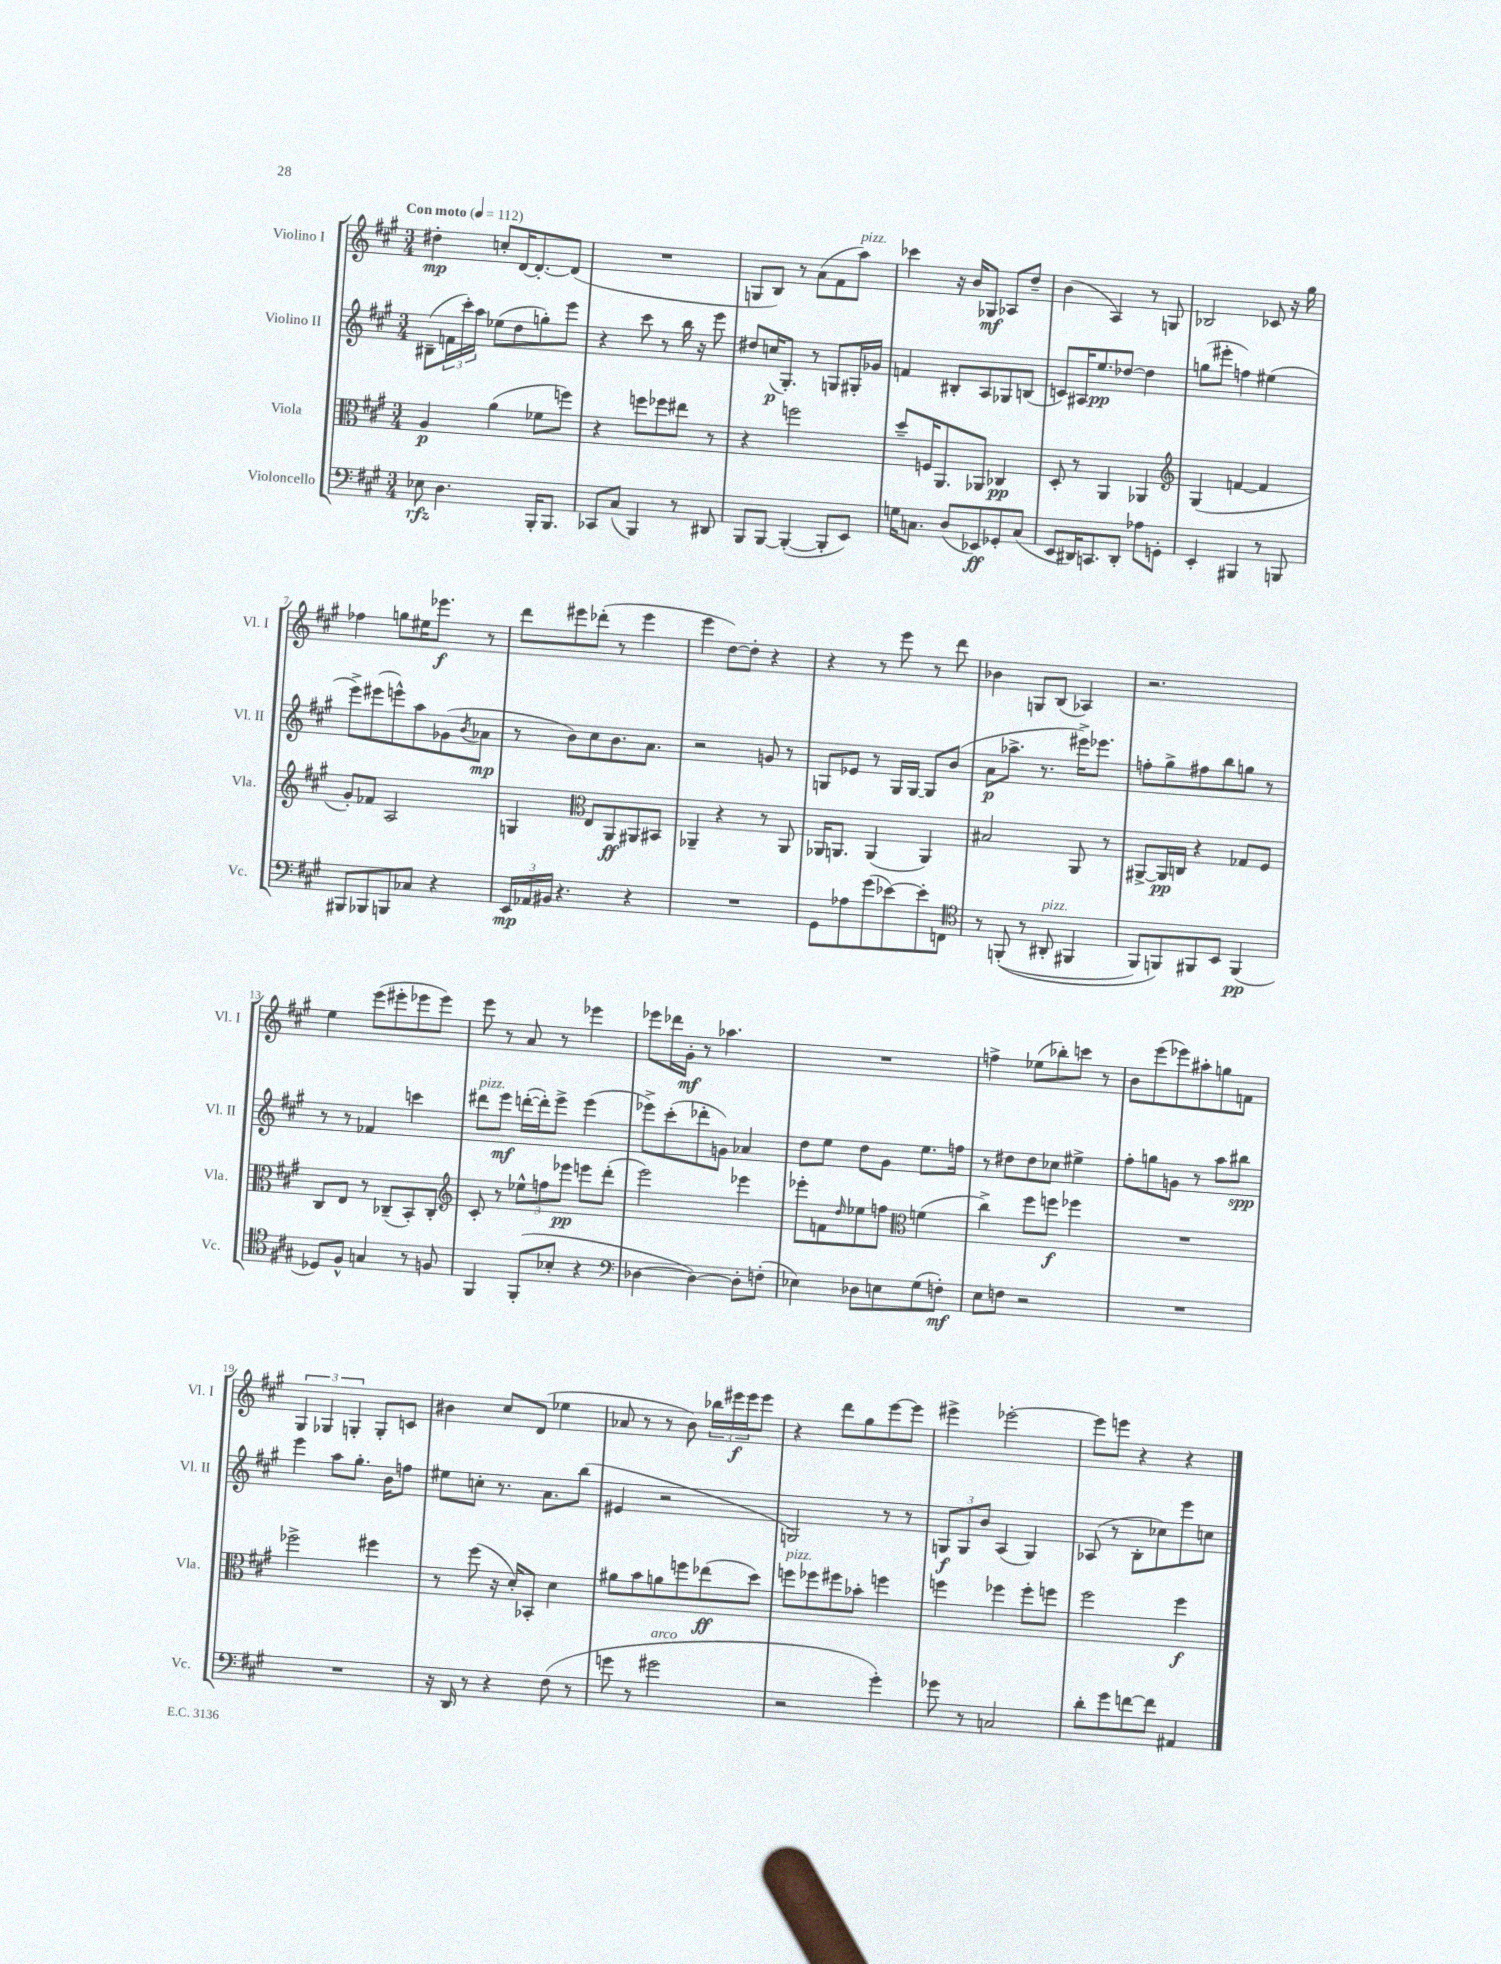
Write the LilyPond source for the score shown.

<<
\new StaffGroup <<
\new Staff = "s0" \with { instrumentName = "Violino I" shortInstrumentName = "Vl. I" } {
    \clef treble \key a \major \numericTimeSignature \time 3/4 \tempo "Con moto" 4 = 112
    dis''4-.\mp c''8-. d'16~ d'8.~-. d'8( |
    R2. |
    g8 b8) r8 a'8( fis'8 a''8^\markup { \italic "pizz." }) |
    ces'''4 r16 b'16 ges8\mf aes8 d''8-- |
    b'4( a4) r8 g8 |
    bes2 ces'8 r16 gis''16 |
    fes''4 g''8 eis''16 ees'''8.\f r8 |
    d'''8 eis'''8 des'''8-.( r8 eis'''4 |
    e'''4 d''8~) d''8-. r4 |
    r4 r8 e'''8 r8 d'''8 |
    bes'4 g8 b8( aes4) |
    r2. |
    e''4 e'''8( eis'''8-. ees'''8 ees'''8) |
    e'''8 r8 a'8 r8 ees'''4 |
    ees'''8 des'''16 gis'16-.\mf r8 aes''4. |
    R2. |
    f''4-> ees''8( bes''8-.) c'''8 r8 |
    b'8 e'''8( ees'''8) ais''8-. g''8 f'8 |
    \tuplet 3/2 { gis4 ges4 g4-. } g8-. c'8 |
    bis'4 cis''8 d'8( ees''4 |
    aes'8 r8 r8 b'8) \tuplet 3/2 { bes''16 eis'''16\f eis'''16 } eis'''8 |
    r4 d'''8 gis''8 e'''8~ e'''8 |
    eis'''4-> ees'''2~-. |
    ees'''8 e'''8 r4 r4 \bar "|." |
}
\new Staff = "s1" \with { instrumentName = "Violino II" shortInstrumentName = "Vl. II" } {
    \clef treble \key a \major \numericTimeSignature \time 3/4
    bis8--( \tuplet 3/2 { f'16 cis'''16-.) a''16 } ees''8( d''8 g''8-.) e'''8 |
    r4 cis'''8 r8 b''16 r16 e'''8 |
    dis''8 c''16\p( gis8.-.) r8 g8 gis16-. ges'16 |
    f'4 bis8-. a8 ges8 b8( |
    c'8) ais16 e''8.\pp des''8~ des''4 |
    g''8( eis'''8-. f''4) eis''4( |
    e'''8->) eis'''8( e'''8-^) a''8 ges'8( \acciaccatura { b'8 } aes'8\mp |
    r8 b'8) cis''8 b'8. a'8. |
    r2 g'8 r8 |
    g8 ees'8 r8 g16 g16~ g8 b'8( |
    a'8\p aes''8.-> r8. eis'''16->) ees'''8. |
    f''8-. gis''8-> fis''8 b''8 g''8 r8 |
    r8 r8 fes'4 c'''4 |
    dis'''8^\markup { \italic "pizz." } e'''8\mf d'''16~-.( d'''16-.) e'''8-> e'''4( |
    ees'''8->) cis'''8-.( des'''8-. g'8) aes'4 |
    d''8 e''8 d''8 gis'8 e''8. f''16 |
    r8 dis''8 dis''8 ces''8 eis''4-> |
    fis''8-. g''8 g'8 r8 a''8 bis''8\spp |
    e'''4 a''8 gis''8.-. b'16 f''8 |
    eis''8 c''8-. r8. a'8. b''8( |
    eis'4 r2 |
    g2) r8 r8 |
    \tuplet 3/2 { g8\f g8 b'8 } a4( g4) |
    aes8( r8 b8-. ces''8) e'''8 c''8 \bar "|." |
}
\new Staff = "s2" \with { instrumentName = "Viola" shortInstrumentName = "Vla." } {
    \clef alto \key a \major \numericTimeSignature \time 3/4
    a4\p a'4( fes'8 f''8) |
    r4 f''8 fes''8 eis''8 r8 |
    r4 f''2 |
    d''8-- f16 a,8. aes,8 ces4\pp |
    d8-. r8 a,4 aes,4 |
    \clef treble gis4( f'4~ f'4 |
    gis'8-.) fes'8 a2 |
    g4 \clef alto e8 a,8\ff ais,8 bis,8 |
    aes,4-- r4 r8 aes,8 |
    aes,16 a,8. a,4( a,4) |
    bis2 a,8 r8 |
    ais,8~-> ais,16\pp c16 r4 ges8 fis8 |
    cis8 e8 r8 ces8--( b,8-.) ces8-. |
    \clef treble cis'8-. r8 \tuplet 3/2 { ees''8-^ f''8 ees'''8\pp } e'''8 d'''8-.( |
    e'''2) ees'''4 |
    ees'''8-. f'8 \grace { d''16 } ees''8 f''8 \clef alto f'4( |
    cis''4->) fis''8 f''8\f fes''4 |
    R2. |
    fes''2-> fis''4 |
    r8 fis''8( r16 d'16-.) bes,8-. d'4 |
    ais'8 b'8 a'8 f''8 ees''8\ff( d''8) |
    f''8^\markup { \italic "pizz." } fes''8 fis''8 bes'8-. f''4 |
    f''4 fes''4 fes''8-. f''8 |
    fis''2 fis''4\f \bar "|." |
}
\new Staff = "s3" \with { instrumentName = "Violoncello" shortInstrumentName = "Vc." } {
    \clef bass \key a \major \numericTimeSignature \time 3/4
    ees8\rfz d4. b,,16-. b,,8. |
    ces,8 cis8( b,,4) r8 dis,8 |
    b,,8 b,,8~ b,,4~-.( b,,8-. e,8) |
    g16 c8. d8( ees,8\ff) ges,8-. c8( |
    e,8 dis,16) c,8. dis,8-. aes8 g,8-. |
    e,4-. bis,,4 r8 b,,8 |
    bis,,8 bes,,8 b,,8 ces8 r4 |
    \tuplet 3/2 { e,16\mp aes,16 bis,16 } r4. r4 |
    R2. |
    gis,8 aes8 gis'8( ees'8~) ees'8-. f,8 |
    \clef tenor r8 f,8-.(\( r8 ais,8-.^\markup { \italic "pizz." } fis,4 |
    fis,8) f,8\) fis,8 b,8 fis,4\pp( |
    des8) fis8-^ g4 r8 f8 |
    fis,4 fis,8-.( bes8-. r4 |
    \clef bass des4~ des4~) des8-. f8-.( |
    ees4) des8 e8 gis8( f8-.\mf) |
    e8 f8 r2 |
    R2. |
    R2. |
    r16 d,16 r8 r4 fis8( r8 |
    g'8 r8 gis'2^\markup { \italic "arco" } |
    r2 gis'4-.) |
    ges'8 r8 c2 |
    d'8-. gis'8 f'8~ f'8 ais,4 \bar "|." |
}
>>
>>
